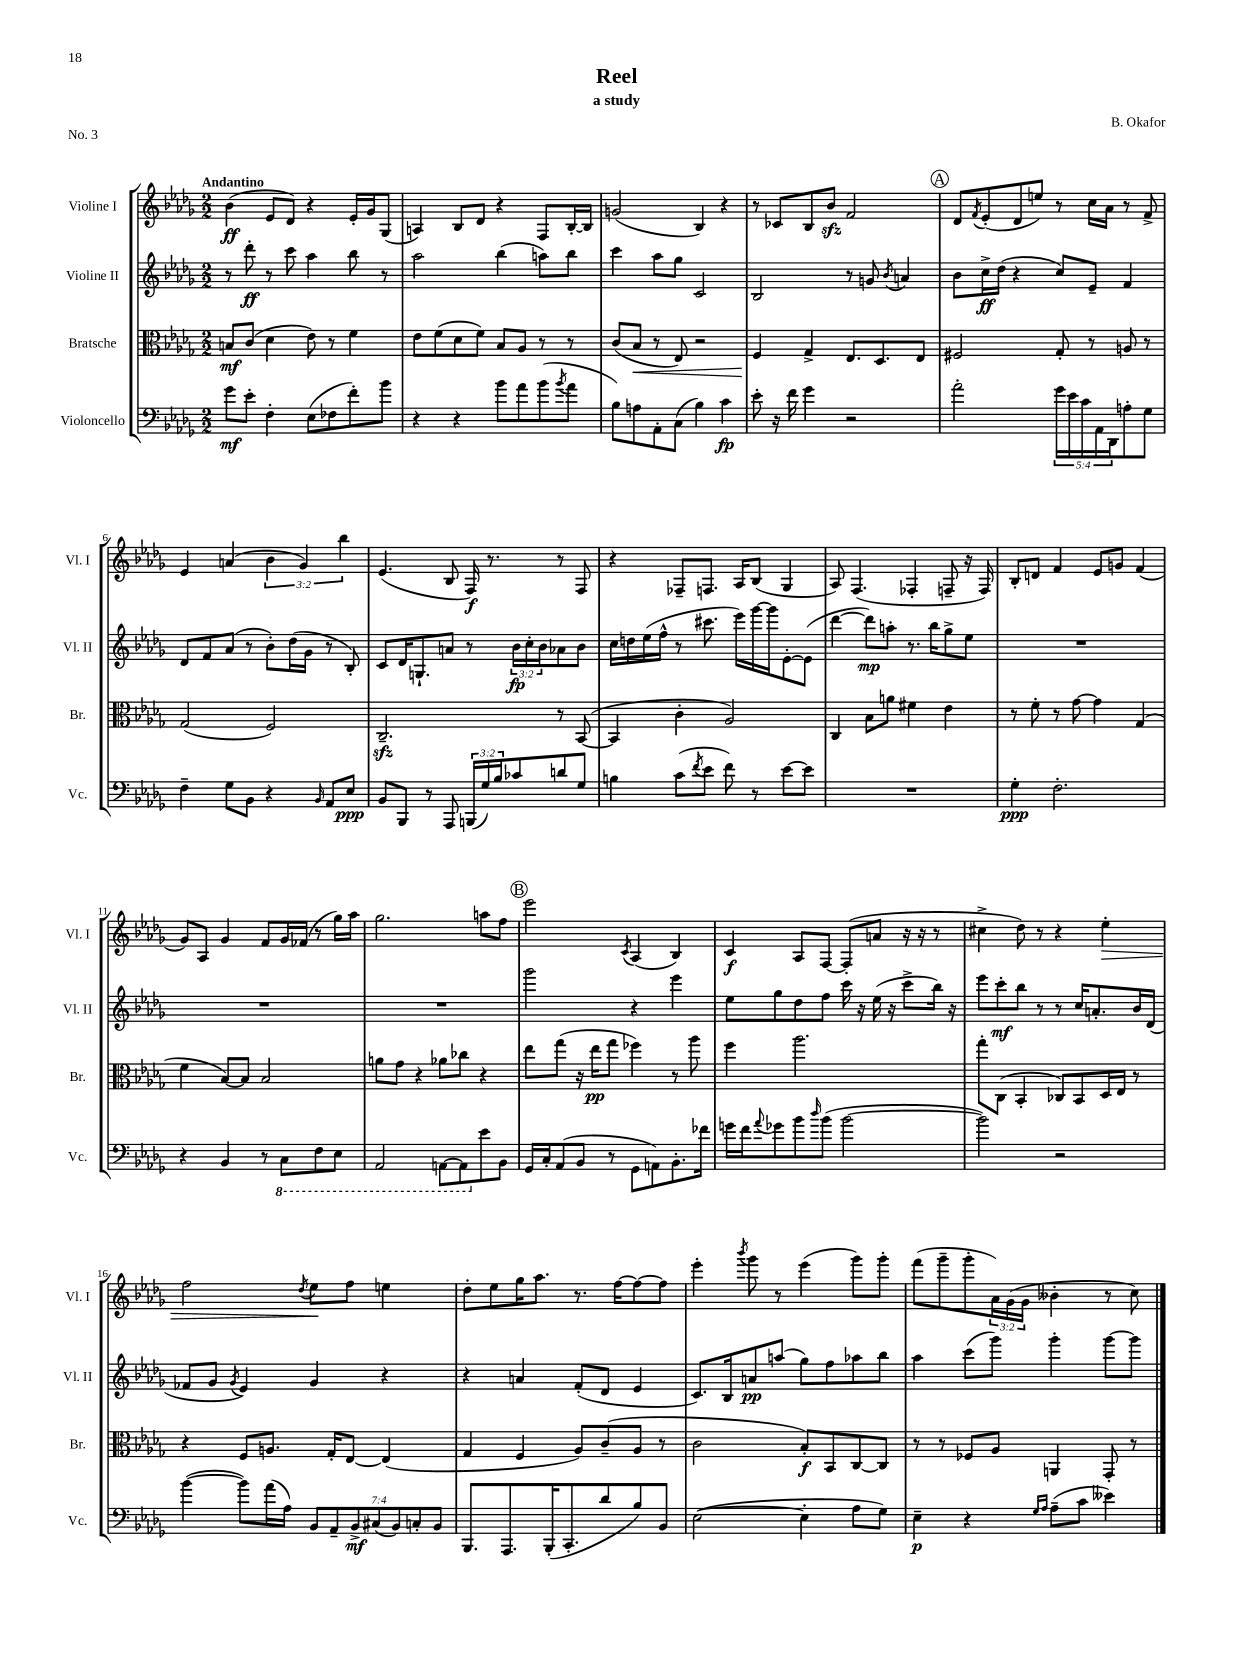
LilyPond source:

\header { title = "Reel" composer = "B. Okafor" subtitle = "a study" piece = "No. 3" }
<<
\new StaffGroup <<
\new Staff = "s0" \with { instrumentName = "Violine I" shortInstrumentName = "Vl. I" } {
    \clef treble \key des \major \numericTimeSignature \time 2/2 \override Staff.TupletNumber.text = #tuplet-number::calc-fraction-text \tempo "Andantino"
    bes'4\ff( ees'8 des'8) r4 ees'16-. ges'16 ges8( |
    a4) bes8 des'8 r4 f8 bes16~-. bes16 |
    g'2( bes4) r4 |
    r8 ces'8 bes8 bes'8\sfz f'2 |
    \mark \markup { \circle "A" } des'8 \acciaccatura { f'8 } ees'8-.( des'8 e''8) r8 c''16 aes'16 r8 f'8-> |
    ees'4 a'4( \tuplet 3/2 { bes'4 ges'4) bes''4 } |
    ees'4.( bes8 f16\f) r8. r8 f8 |
    r4 fes8-- f8. aes16 bes8( ges4 |
    aes8) f4.( fes4-. f8-- r16 f16) |
    bes8-. d'8 f'4 ees'8 g'8 f'4( |
    ges'8) aes8 ges'4 f'8 ges'16 fes'16( r8 ges''16) aes''16 |
    ges''2. a''8 f''8 |
    \mark \markup { \circle "B" } ees'''2 \acciaccatura { c'8 } aes4( bes4) |
    c'4\f aes8 f8~ f8-.( a'8 r16 r16 r8 |
    cis''4-> des''8) r8 r4 ees''4-.\> |
    f''2 \acciaccatura { des''8 } ees''8\! f''8 e''4 |
    des''8-. ees''8 ges''16 aes''8. r8. f''16~ f''8~ f''8 |
    ees'''4-. \acciaccatura { bes'''8 } ges'''8 r8 ees'''4( ges'''8) ges'''8-. |
    f'''8( ges'''8-- ges'''8-. \tuplet 3/2 { aes'16) ges'16( ges'16 } beses'4-. r8 c''8) \bar "|." |
}
\new Staff = "s1" \with { instrumentName = "Violine II" shortInstrumentName = "Vl. II" } {
    \clef treble \key des \major \numericTimeSignature \time 2/2 \override Staff.TupletNumber.text = #tuplet-number::calc-fraction-text
    r8 des'''8-.\ff r8 c'''8 aes''4 bes''8 r8 |
    aes''2 bes''4( a''8) bes''8 |
    c'''4 aes''8 ges''8 c'2 |
    bes2 r8 g'8 \acciaccatura { bes'8 } a'4 |
    \mark \markup { \circle "A" } bes'8 c''16->\ff des''16( r4 c''8) ees'8-- f'4 |
    des'8 f'8 aes'8( r8 bes'8-.) des''16( ges'16 r8 bes8-.) |
    c'8 des'16 g8.-! a'8 r8 \tuplet 3/2 { bes'16\fp c''16-. bes'16 } aes'8 bes'8 |
    c''16 d''16 ees''16( f''16-^ r8 cis'''8. ees'''16) ges'''16~ ges'''16 ees'8~-. ees'8( |
    des'''4~ des'''8\mp) a''8-. r8. bes''16 ges''8-> ees''8 |
    R1 |
    R1 |
    R1 |
    \mark \markup { \circle "B" } ges'''2 r4 ees'''4 |
    ees''8 ges''8 des''8 f''8 c'''16 r16 ees''16( r16 c'''8-> bes''16) r16 |
    ees'''8 c'''8-.\mf bes''8 r8 r8 c''16 a'8.-. bes'16 des'16( |
    fes'8 ges'8 \acciaccatura { ges'8 } ees'4) ges'4 r4 |
    r4 a'4 f'8-.( des'8 ees'4 |
    c'8.) bes16 a'8\pp a''8( ges''8) f''8 aes''8 bes''8 |
    aes''4 c'''8( ges'''8) ges'''4-. ges'''8~ ges'''8 \bar "|." |
}
\new Staff = "s2" \with { instrumentName = "Bratsche" shortInstrumentName = "Br." } {
    \clef alto \key des \major \numericTimeSignature \time 2/2
    b8\mf c'8( des'4 ees'8) r8 f'4 |
    ees'8 f'8( des'8 f'8) bes8 aes8 r8 r8 |
    c'8( bes8\< r8 ees8) r2 |
    f4\! ges4-> ees8. des8. ees8 |
    \mark \markup { \circle "A" } fis2 ges8-. r8 a8 r8 |
    ges2( f2) |
    c2.--\sfz r8 bes,8~( |
    bes,4 c'4-. aes2) |
    c4 bes8 a'8 fis'4 ees'4 |
    r8 f'8-. r8 ges'8~ ges'4 ges4( |
    f'4 bes8~) bes8 bes2 |
    a'8 ges'8 r4 aes'8 ces''8 r4 |
    \mark \markup { \circle "B" } ees''8 ges''8( r16 ees''16\pp ges''8 fes''4) r8 aes''8 |
    f''4 aes''2. |
    ges''8-. c8( bes,4-. ces8) bes,8 des16 ees16 r8 |
    r4 f8 a8. ges16-. ees8~ ees4( |
    ges4 f4 aes8) c'8--( aes8 r8 |
    c'2 bes8-.\f) bes,8 c8~ c8 |
    r8 r8 fes8 aes8 a,4 ges,8-. r8 \bar "|." |
}
\new Staff = "s3" \with { instrumentName = "Violoncello" shortInstrumentName = "Vc." } {
    \clef bass \key des \major \numericTimeSignature \time 2/2 \override Staff.TupletNumber.text = #tuplet-number::calc-fraction-text
    ges'8\mf ees'8-. f4-. ees8( fes8 f'8-.) bes'8 |
    r4 r4 bes'8 aes'8 bes'8( \acciaccatura { bes'8 } aes'8 |
    bes8) a8 aes,8-. c8( bes4) c'4\fp |
    ees'8-. r16 f'16 ges'4 r2 |
    \mark \markup { \circle "A" } aes'2-. \tuplet 5/4 { ges'16 ees'16 c'16 aes,16 des,16 } a8-. ges8 |
    f4-- ges8 bes,8 r4 \grace { bes,16 } aes,8 ees8\ppp |
    bes,8 bes,,8 r8 aes,,8 \tuplet 3/2 { b,,16( ges16) bes16 } ces'8 d'8 ges8 |
    b4 c'8( \acciaccatura { f'8 } ees'8 f'8) r8 ees'8~ ees'8 |
    R1 |
    ges4-.\ppp f2.-. |
    r4 bes,4 r8 \ottava #-1 c,8 f,8 ees,8 |
    aes,,2 a,,8~ a,,8 \ottava #0 ees'8 bes,8 |
    \mark \markup { \circle "B" } ges,16 c16-. aes,8( bes,8 r8 ges,8 a,8) bes,8.-. fes'16 |
    g'16 f'16 \appoggiatura { aes'8 } ges'8 bes'8 \grace { des''16 } bes'8( bes'2~ |
    bes'2) r2 |
    bes'4~( bes'8) aes'16( aes16) \tuplet 7/4 { bes,8 aes,8-- bes,8->\mf cis8( bes,8) c8-. bes,8 } |
    bes,,8. aes,,8. bes,,16-.( c,8.-. des'8 bes8) bes,8 |
    ees2~( ees4-. aes8 ges8) |
    ees4--\p r4 \grace { ges16 aes16 } aes8--( c'8 eeses'4) \bar "|." |
}
>>
>>
